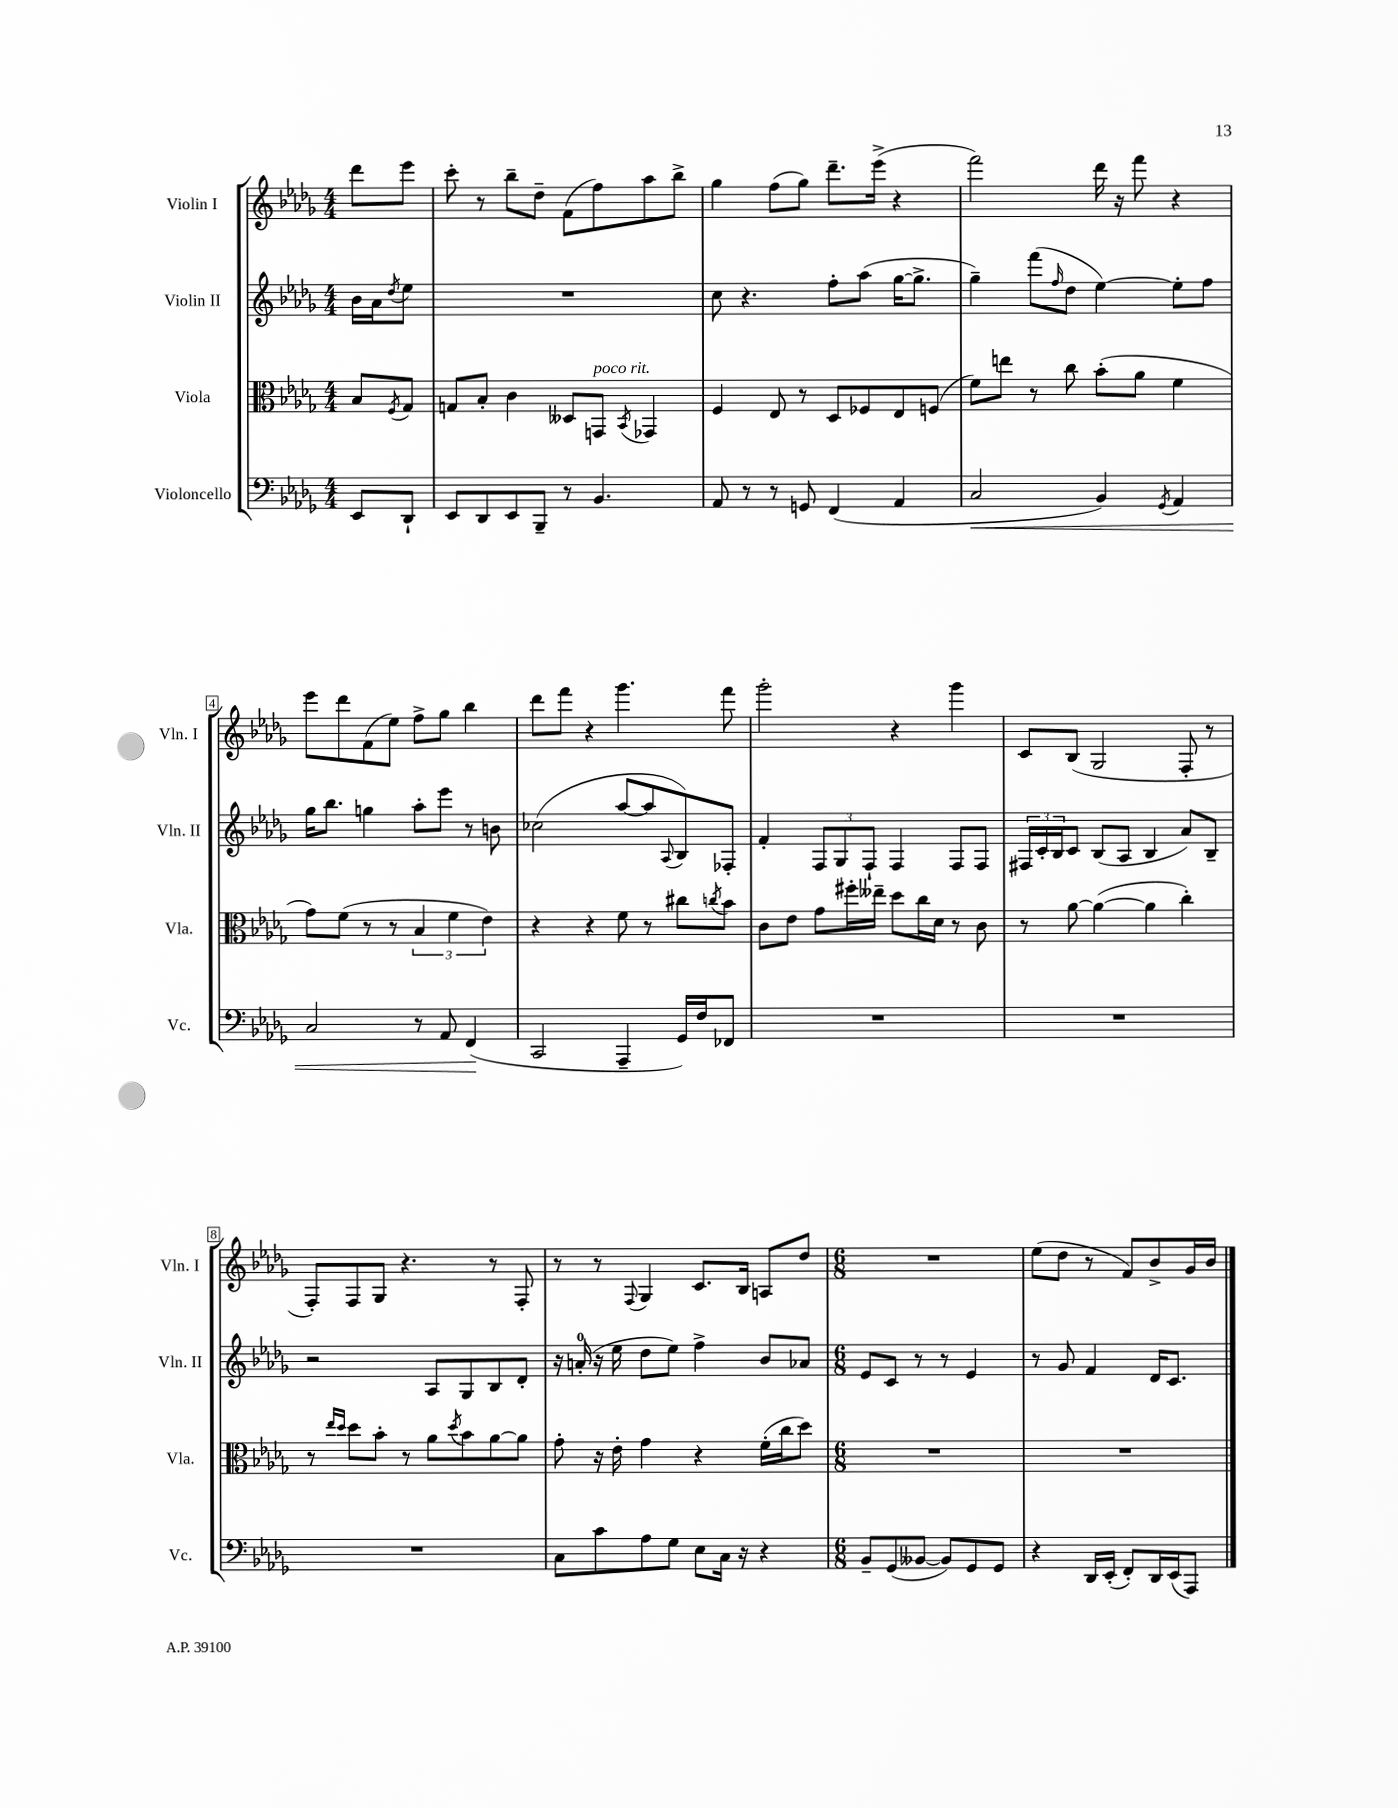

**kern	**kern	**kern	**kern
*staff4	*staff3	*staff2	*staff1
*clefF4	*clefC3	*clefG2	*clefG2
*k[b-e-a-d-g-]	*k[b-e-a-d-g-]	*k[b-e-a-d-g-]	*k[b-e-a-d-g-]
*M4/4	*M4/4	*M4/4	*M4/4
8EE-	8B-	16b-	8ddd-
.	.	16a-	.
.	8qF	8qdd-	.
8DD-`	8G-	8ee-	8eee-
=	=	=	=
8EE-	8G	1r	8ccc'
8DD-	8B-'	.	8r
8EE-	4c	.	8bb-~
8BBB-~	.	.	8dd-~
8r	8D--	.	(8f
4.BB-	8GG	.	8ff)
.	8qBB-	.	.
.	4GG-	.	8aa-
.	.	.	8bb-^
=	=	=	=
8AA-	4F	8cc	4gg-
8r	.	4.r	.
8r	8E-	.	(8ff
8GG	8r	.	8gg-)
(4FF	8D-	8ff'	8.ddd-~
.	8F-	(8aa-	.
.	.	.	(16eee-^
4AA-	8E-	[16gg-	4r
.	.	8.gg-^]	.
.	(8F	.	.
=	=	=	=
2C	8f)	4gg-~)	2fff)
.	8ee	.	.
.	8r	(8fff	.
.	.	16qqff	.
.	8cc	8dd-	.
4BB-)	(8b-'	[4ee-)	16ddd-
.	.	.	16r
.	8a-	.	8fff
8qGG-	.	.	.
4AA-	4f	8ee-']	4r
.	.	8ff	.
=	=	=	=
2C	8g-)	16gg-	8eee-
.	.	8.bb-	.
.	(8f	.	8ddd-
.	8r	4gg	(8f
.	8r	.	8ee-)
8r	6B-	8aa-'	8ff^
8AA-	.	8eee-	8gg-
.	6f	.	.
(4FF	.	8r	4bb-
.	6e-)	.	.
.	.	8b	.
=	=	=	=
2CC	4r	(2cc-	8ddd-
.	.	.	8fff
.	4r	.	4r
4AAA-~	8f	[8aa-	4.ggg-
.	8r	8aa-]	.
.	.	8qqA-	.
16GG-)	8cc#	8B-)	.
16F	.	.	.
.	8qcc	.	.
8FF-	8b-	8F-'	8fff
=	=	=	=
1r	8c	4f'	2ggg-'
.	8e-	.	.
.	8g-	12F	.
.	.	12G-	.
.	16ff#'	.	.
.	.	12F`	.
.	16ee--~	.	.
.	8dd-	4F	4r
.	16cc	.	.
.	16d-	.	.
.	8r	8F	4ggg-
.	8c	8F	.
=	=	=	=
1r	8r	24F#	8c
.	.	24c'	.
.	.	24B-	.
.	[8a-	8c	(8B-
.	(4a-_	(8B-	2G-
.	.	8A-	.
.	4a-]	4B-	.
.	4cc')	8a-)	8F'
.	.	8B-~	8r
=	=	=	=
1r	8r	2r	8F')
.	16qqee-	.	.
.	16qqdd-	.	.
.	8dd-	.	8F
.	8b-'	.	8G-
.	8r	.	4.r
.	8a-	8A-	.
.	8qdd-	.	.
.	8b-	8G-	.
.	[8a-	8B-	8r
.	8a-]	8d-'	8F'
=	=	=	=
8C	8g-'	16r	8r
.	.	(16a'	.
8c	16r	16r	8r
.	16e-'	16ee-	.
.	.	.	8qqF
8A-	4g-	8dd-	4G-
8G-	.	8ee-)	.
8E-	4r	4ff^	8.c
16C	.	.	.
16r	.	.	16B-
4r	(16f'	8b-	8A
.	16cc	.	.
.	8dd-)	8a-	8dd-
=	=	=	=
*M6/8	*M6/8	*M6/8	*M6/8
8BB-~	2.r	8e-	2.r
(8GG-	.	8c	.
[8BB--	.	8r	.
8BB--])	.	8r	.
8GG-	.	4e-	.
8GG-	.	.	.
=	=	=	=
4r	2.r	8r	(8ee-
.	.	8g-	8dd-
16DD-	.	4f	8r
(16EE-'	.	.	.
8FF')	.	.	8f)
16DD-	.	16d-	8b-^
(16EE-	.	8.c	.
8AAA-)	.	.	16g-
.	.	.	16b-
==	==	==	==
*-	*-	*-	*-
